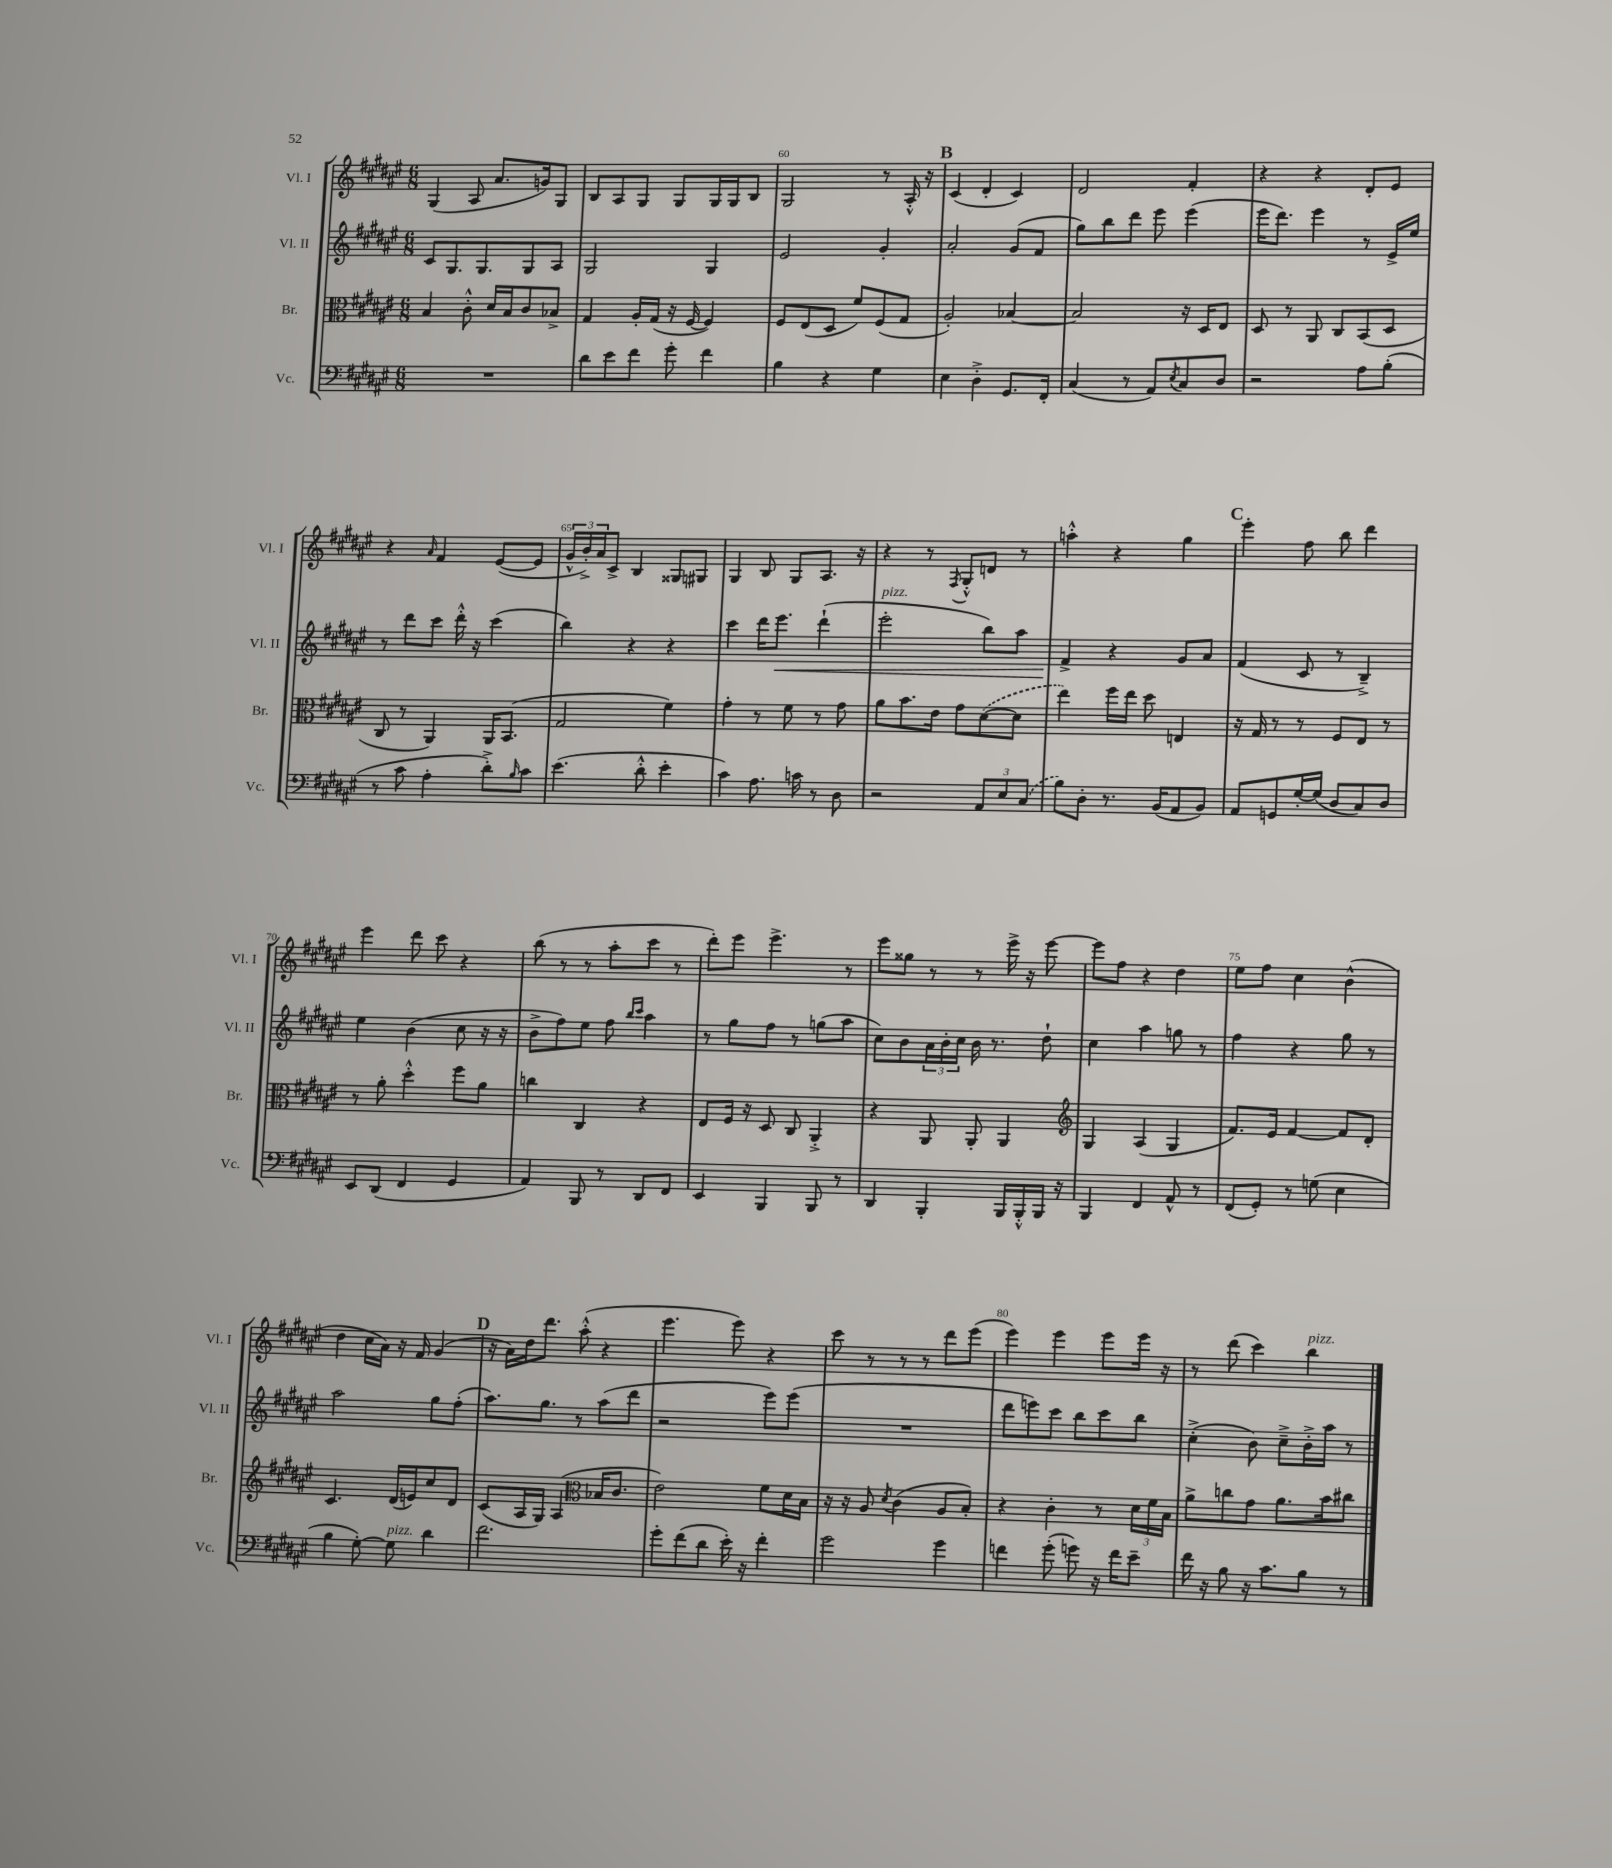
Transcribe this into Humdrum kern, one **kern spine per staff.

**kern	**kern	**kern	**dynam	**kern
*part4	*part3	*part2	*part2	*part1
*staff4	*staff3	*staff2	*staff2	*staff1
*I"Vc.	*I"Br.	*I"Vl. II	*	*I"Vl. I
*I'Vc.	*I'Br.	*I'Vl. II	*	*I'Vl. I
*clefF4	*clefC3	*clefG2	*	*clefG2
*k[f#c#g#d#a#e#]	*k[f#c#g#d#a#e#]	*k[f#c#g#d#a#e#]	*	*k[f#c#g#d#a#e#]
*M6/8	*M6/8	*M6/8	*	*M6/8
=58	=58	=58	=58	=58
2.r	4B/	8c#/L	.	(4G#/
.	.	8.G#/	.	.
.	8c#'^^\	.	.	8A#/
.	.	8.G#/	.	.
.	16d#/LL	.	.	8.a#/L
.	16B/J	.	.	.
.	8c#/	8G#/	.	.
.	.	.	.	16gn/k)
.	8B-X^/J	8A#/J	.	8G#/J
=59	=59	=59	=59	=59
8d#\L	4G#/	2G#/	.	8B/L
8e#\	.	.	.	8A#/
8f#\J	16A#'/LL	.	.	8G#/J
.	(16G#/JJ	.	.	.
8g#'\	16r	.	.	8G#/L
.	[16F#/	.	.	.
4f#\	4F#/])	4G#/	.	16G#/L
.	.	.	.	16G#/J
.	.	.	.	8B/J
=60	=60	=60	=60	=60
4B\	8F#/L	2e#/	.	2G#/
.	(8E#/	.	.	.
4r	8D#/J	.	.	.
.	8f#/L)	.	.	.
4G#\	(8F#/	4g#'/	.	8r
.	8G#/J	.	.	16A#'^^/
.	.	.	.	16r
!!LO:REH:place=s1:t=B
=61	=61	=61	=61	=61
4E#\	2A#'/)	2a#'/	.	(4c#/
4D#'^\	.	.	.	4d#'/
8.GG#/L	[4B-X/	(8g#/L	.	4c#/)
.	.	8f#/J	.	.
16FF#'/Jk	.	.	.	.
=62	=62	=62	=62	=62
(4C#/	2B-/]	8gg#\L)	.	2d#/
.	.	8bb\	.	.
8r	.	8ddd#\J	.	.
8AA#/L)	.	8eee#\	.	.
8qE#/	.	.	.	.
8C#/	16r	(4eee#\	.	4f#'/
.	16D#/KL	.	.	.
8D#/J	8E#/J	.	.	.
=63	=63	=63	=63	=63
2r	8D#/	16eee#\KL	.	4r
.	.	8.ddd#\J)	.	.
.	8r	.	.	.
.	8AA#/	4eee#\	.	4r
.	8C#/L	.	.	.
8A#\L	(8BB/	8r	.	8d#'/L
(8B'\J	8D#/J	16e#^/LL	.	8e#/J
.	.	16ee#/JJ	.	.
!!LO:LB:g=z
=64	=64	=64	=64	=64
8r	8C#/	8r	.	4r
8c#\	8r	8ddd#\L	.	.
.	.	.	.	16qqa#/
4A#'\	4AA#/)	8ccc#\J	.	4f#/
.	.	16ddd#'^^\	.	.
.	.	16r	.	.
8d#'^\L)	16AA#/KL	(4ccc#\	.	([8e#/L
.	(8.BB/J	.	.	.
16qqB/	.	.	.	.
8c#\J	.	.	.	8e#/J]
=65	=65	=65	=65	=65
(4.e#\	2G#/	4bb\)	.	24g#^^/LL
.	.	.	.	24b'^/)
.	.	.	.	24a#/J
.	.	.	.	8c#^/J
.	.	4r	.	4B/
8d#'^^\	.	.	.	.
4e#'\	4f#\)	4r	.	8G##X/L
.	.	.	.	8G#X/J
=66	=66	=66	=66	=66
4c#\)	4g#'\	4ccc#\	.	4G#/
8.A#\	8r	16ddd#\KL	.	8B/
!	!	!	!LO:HP:b	!
.	.	8.eee#\J	<	.
.	8f#\	.	.	8G#/L
16cn\	.	.	.	.
8r	8r	(4ddd#`\	.	8.A#/J
8D#\	8g#\	.	.	.
.	.	.	.	16r
=67	=67	=67	=67	=67
!	!	!LO:TX:a:i:t=pizz.	!	!
2r	8a#\L	2eee#'\	.	4r
.	8.b\	.	.	.
.	.	.	.	8r
.	16e#\Jk	.	.	.
.	.	.	.	8qF#/
.	8g#\L	.	.	8G#'^^/L
12AA#/L	([8d#\	8bb\L)	.	8dn/J
12E#/	.	.	.	.
.	8d#\J]	8aa#\J	.	8r
(12C#/J	.	.	.	.
=68	=68	=68	=68	=68
8B\L)	4ee#\)	4f#^/	.	4aan'^^\
8D#'\J	.	.	.	.
8.r	16ff#\LL	4r	[	4r
.	16ee#\JJ	.	.	.
.	8dd#\	.	.	.
(16BB/KL	.	.	.	.
8AA#/	4En/	8g#/L	.	4gg#\
8BB/J)	.	8a#/J	.	.
!!LO:REH:place=s1:t=C
=69	=69	=69	=69	=69
8AA#/L	16r	(4f#/	.	4eee#'\
.	16G#/	.	.	.
8GGn/	8r	.	.	.
[16G#'/L	8r	8c#/	.	8ff#\
(16G#/JJ]	.	.	.	.
8D#/L	8F#/L	8r	.	8bb\
8C#/)	8E#/J	4B~^/)	.	4ddd#\
8D#/J	8r	.	.	.
!!LO:LB:g=z
=70	=70	=70	=70	=70
8EE#/L	8r	4ee#\	.	4eee#\
(8DD#/J	8a#'\	.	.	.
4FF#/	4dd#'^^\	(4b\	.	8ddd#\
.	.	.	.	8ccc#\
4GG#/	8ff#\L	8cc#\	.	4r
.	8a#\J	16r	.	.
.	.	16r	.	.
=71	=71	=71	=71	=71
4AA#/)	4ccn\	8b^\L	.	(8bb\
.	.	8ff#\)	.	8r
8BBB/	4C#/	8ee#\J	.	8r
8r	.	8ff#\	.	8aa#'\L
.	.	16qqbb/LL	.	.
.	.	16qqccc#/JJ	.	.
8DD#/L	4r	4aa#\	.	8ccc#\J
8FF#/J	.	.	.	8r
=72	=72	=72	=72	=72
4EE#/	8E#/L	8r	.	8ddd#'\L)
.	16F#/Jk	8gg#\L	.	8eee#\J
.	16r	.	.	.
4BBB/	8D#/	8ff#\J	.	4.eee#^\
.	8C#/	8r	.	.
8BBB/	4AA#'^/	(8ggn\L	.	.
8r	.	8aa#\J	.	8r
=73	=73	=73	=73	=73
4DD#/	4r	8cc#\L)	.	8eee#\L
.	.	8b\	.	8gg##X\J
4BBB'/	8AA#/	24a#\L	.	8r
.	.	24b'\	.	.
.	.	24cc#\JJ	.	.
.	8AA#'/	16b\	.	8r
.	.	8.r	.	.
16BBB/LL	4AA#/	.	.	16eee#^\
16BBB'^^/	.	.	.	16r
16BBB/JJ	.	8dd#`\	.	[8eee#\
16r	.	.	.	.
=74	=74	=74	=74	=74
*	*clefG2	*	*	*
4BBB/	4G#/	4cc#\	.	8eee#\L]
.	.	.	.	8ff#\J
4FF#/	(4A#/	4aa#\	.	4r
8AA#^^/	4G#/	8ggn\	.	4dd#\
8r	.	8r	.	.
=75	=75	=75	=75	=75
(8FF#/L	8.f#/L)	4ff#\	.	8ee#\L
8GG#'/J)	.	.	.	8ff#\J
.	16e#/Jk	.	.	.
8r	[4f#/	4r	.	4cc#\
(8Gn\	.	.	.	.
4E#\	8f#/L]	8gg#\	.	(4b^^\
.	8d#'/J	8r	.	.
!!LO:LB:g=z
=76	=76	=76	=76	=76
4B\	4.c#/	2aa#\	.	4dd#\
[8G#'\)	.	.	.	16cc#\LL
.	.	.	.	16a#\JJ)
!LO:TX:a:i:t=pizz.	!	!	!	!
8G#\]	(16d#/LL	.	.	16r
.	16en/J)	.	.	16f#/
4d#\	8cc#/	8gg#\L	.	(4g#/
.	8d#/J	(8ff#'\J	.	.
!!LO:REH:place=s1:t=D
=77	=77	=77	=77	=77
2.f#\	(8c#/L	8.aa#\L)	.	16r
.	.	.	.	16a#\LL)
.	16A#/L	.	.	16dd#\J
.	16G#/JJ)	8.gg#\J	.	8.ddd#\J
.	(4A#/	.	.	.
.	.	8r	.	(8aa#'^^\
*	*clefC3	*	*	*
.	16B-X/KL	(8aa#\L	.	4r
.	8.c#/J	.	.	.
.	.	8ddd#\J	.	.
=78	=78	=78	=78	=78
8g#'\L	2e#\)	2r	.	4.eee#\
(8f#\	.	.	.	.
8d#\J	.	.	.	.
16e#'\)	.	.	.	8eee#\)
16r	.	.	.	.
4f#'\	8f#\L	8eee#\L)	.	4r
.	16d#\L	(8eee#\J	.	.
.	16B\JJ	.	.	.
=79	=79	=79	=79	=79
2g#\	16r	2.r	.	8ccc#\
.	16r	.	.	.
.	8A#/	.	.	8r
.	8qd#/	.	.	.
.	(4c#\	.	.	8r
.	.	.	.	8r
4g#\	8A#/L	.	.	8ddd#\L
.	8B'/J)	.	.	(8eee#\J
=80	=80	=80	=80	=80
4fn\	4r	8ddd#\L	.	4eee#\)
.	.	8eeen\)	.	.
(8g#'\	4c#'\	8ccc#\J	.	4eee#\
8gn\)	.	8bb\L	.	.
16r	8r	8ccc#\	.	8eee#\L
16f\KL	.	.	.	.
8e#~\J	24d#\LL	8bb\J	.	16eee#\Jk
.	24f#\	.	.	.
.	.	.	.	16r
.	24B\JJ	.	.	.
=81	=81	=81	=81	=81
16f#\	8a#^\L	(4cc#'^\	.	8r
16r	.	.	.	.
8B\	8ccn\	.	.	(8ddd#\
16r	8g#\J	8b\)	.	4ccc#\)
8.c#\L	.	.	.	.
.	8.a#\L	8cc#~^\L	.	.
!	!	!	!	!LO:TX:a:i:t=pizz.
8B\J	.	16b'^\L	.	4bb\
.	16b\k	16aa#\JJ	.	.
8r	8cc#X\J	8r	.	.
==	==	==	==	==
*-	*-	*-	*-	*-
